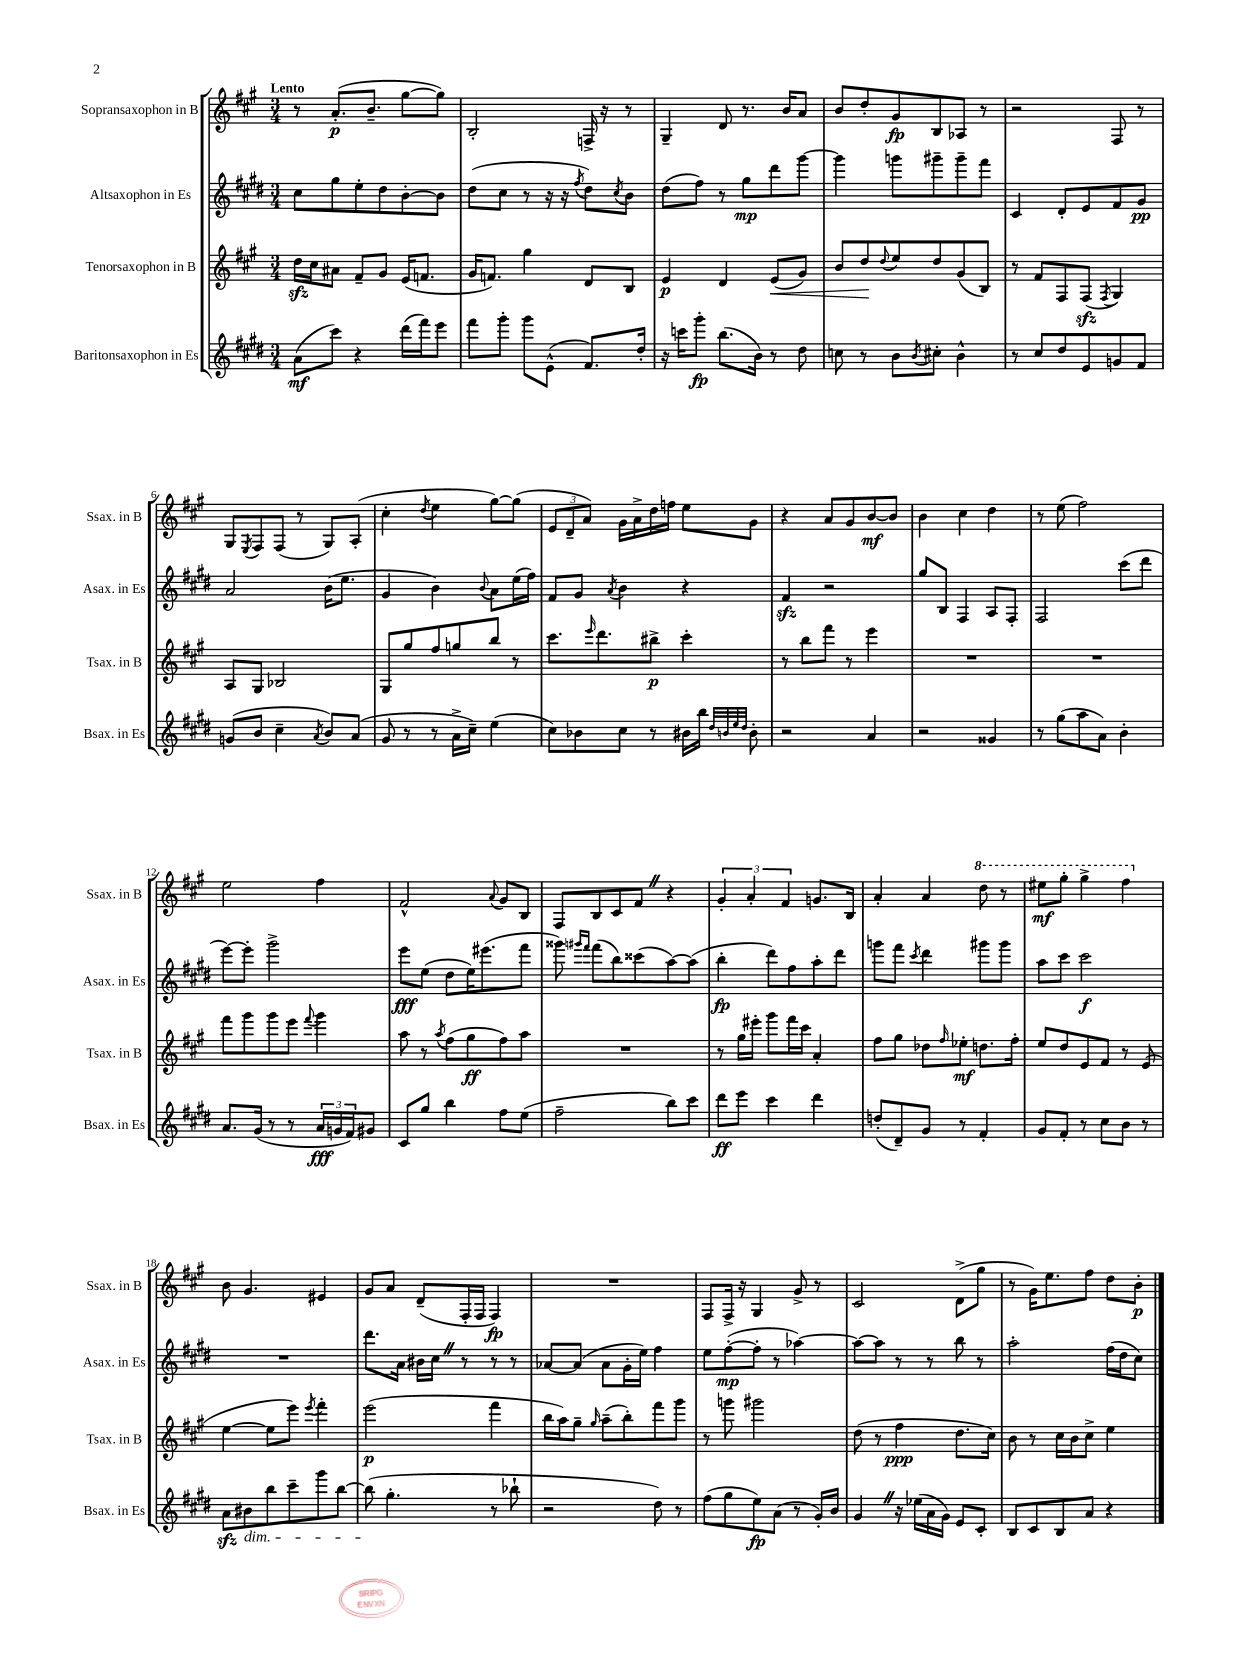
<<
\new StaffGroup <<
\new Staff = "s0" \with { instrumentName = "Sopransaxophon in B" shortInstrumentName = "Ssax. in B" } {
    \clef treble \key a \major \numericTimeSignature \time 3/4 \tempo "Lento"
    r8 a'8.-.\p( b'8.-- gis''8~ gis''8) |
    b2-. f16-> r16 r8 |
    gis4-- d'8 r8. b'16 a'8 |
    b'8 d''8-. gis'8\fp b8 aes8 r8 |
    r2 fis8 r8 |
    gis8 \acciaccatura { e8 } fis8 fis8( r8 gis8) a8-.( |
    cis''4-. \acciaccatura { d''8 } e''4 gis''8~) gis''8( |
    \tuplet 3/2 { e'8 d'8-- a'8) } gis'16 a'16-> d''16 f''16 e''8 gis'8 |
    r4 a'8 gis'8 b'8~\mf b'8 |
    b'4 cis''4 d''4 |
    r8 e''8( fis''2) |
    e''2 fis''4 |
    fis'2-^ \appoggiatura { a'8 } gis'8 b8 |
    fis8 b8 cis'8 fis'8 \once \override BreathingSign.text = \markup { \musicglyph "scripts.caesura.straight" } \breathe r4 |
    \tuplet 3/2 { gis'4-. a'4-. fis'4 } g'8. b16 |
    a'4-. a'4 \ottava #1 d'''8 r8 |
    eis'''8\mf gis'''8-. gis'''4-> fis'''4 \ottava #0 |
    b'8 gis'4. eis'4 |
    gis'8 a'8 d'8--( fis16-. fis16 fis4\fp) |
    R2. |
    fis8 fis16-> r16 gis4 gis'8-> r8 |
    cis'2 d'8->( gis''8 |
    r8 gis'16) e''8. fis''8 d''8 b'8-.\p \bar "|." |
}
\new Staff = "s1" \with { instrumentName = "Altsaxophon in Es" shortInstrumentName = "Asax. in Es" } {
    \clef treble \key e \major \numericTimeSignature \time 3/4
    cis''8 gis''8 e''8-. dis''8 b'8~-. b'8 |
    dis''8( cis''8 r8 r16 r16 \acciaccatura { fis''8 } dis''8) \acciaccatura { cis''8 } b'8 |
    dis''8( fis''8) r8 gis''8\mp dis'''8 gis'''8~ |
    gis'''4 g'''8 gis'''8-- gis'''8-- fis'''8 |
    cis'4 dis'8-. e'8 fis'8 gis'8\pp |
    a'2 b'16( e''8. |
    gis'4 b'4) \appoggiatura { b'8 } a'8 e''16( fis''16) |
    fis'8 gis'8 \acciaccatura { a'8 } b'4 r4 |
    fis'4\sfz r2 |
    gis''8 b8 fis4 a8 fis8-. |
    fis2 cis'''8( dis'''8 |
    e'''8~) e'''8-. gis'''2-> |
    e'''8\fff e''8( dis''8 e''16) eis'''8.( fis'''8 |
    gisis'''8) \grace { gis'''16 fis'''16 } fis'''8( b''8) cisis'''8( a''8~) a''8( |
    b''4-.\fp dis'''8) fis''8 a''8-. dis'''8 |
    g'''8 fis'''8 \acciaccatura { cis'''8 } dis'''4 gis'''8 gis'''8 |
    a''8 cis'''8 cis'''2\f |
    R2. |
    dis'''8. a'16 bis'16 cis''16 \once \override BreathingSign.text = \markup { \musicglyph "scripts.caesura.straight" } \breathe r8 r8 r8 |
    aes'8~ aes'8( aes'8 gis'16-. e''16) fis''4 |
    e''8 fis''8~-.\mp( fis''8-. r8 aes''4~) |
    aes''8~ aes''8 r8 r8 b''8 r8 |
    a''2-. fis''16( dis''16 cis''8) \bar "|." |
}
\new Staff = "s2" \with { instrumentName = "Tenorsaxophon in B" shortInstrumentName = "Tsax. in B" } {
    \clef treble \key a \major \numericTimeSignature \time 3/4
    d''16\sfz cis''16 ais'8 fis'8-- gis'8 e'16( f'8. |
    gis'16 f'8.) gis''4 d'8 b8 |
    e'4\p d'4 e'8\<( gis'8) |
    b'8 d''8\! \appoggiatura { d''8 } e''8 d''8 gis'8( b8) |
    r8 fis'8 fis8 fis8\sfz( \acciaccatura { fis8 } gis4) |
    a8 gis8 bes2 |
    gis8 gis''8 fis''8 g''8 b''8 r8 |
    cis'''8. \grace { e'''16 } d'''8. bis''8->\p cis'''4-. |
    r8 b''8 fis'''8 r8 e'''4 |
    R2. |
    R2. |
    fis'''8 gis'''8 gis'''8 e'''8 \appoggiatura { fis'''8 } gis'''4 |
    a''8 r8 \acciaccatura { a''8 } fis''8( gis''8\ff fis''8) a''8 |
    R2. |
    r8 gis''16 eis'''16-. gis'''8 fis'''16 cis'''16 a'4-. |
    fis''8 gis''8 des''8 \grace { fis''16 } ees''8-.\mf d''8. fis''16-. |
    e''8 d''8 e'8 fis'8 r8 e'8( |
    e''4~ e''8 e'''8) \acciaccatura { e'''8 } fis'''4-. |
    e'''2\p( fis'''4 |
    b''16 a''16) gis''8-- \grace { gis''16 } a''8--( b''8-.) fis'''8 gis'''8 |
    r8 g'''8 gis'''2 |
    d''8( r8 fis''4\ppp d''8. cis''16) |
    b'8 r8 cis''16 b'16 cis''8-> e''4 \bar "|." |
}
\new Staff = "s3" \with { instrumentName = "Baritonsaxophon in Es" shortInstrumentName = "Bsax. in Es" } {
    \clef treble \key e \major \numericTimeSignature \time 3/4
    a'8\mf( cis'''8) r4 dis'''16( fis'''16) e'''8 |
    fis'''8 gis'''8-. gis'''8 e'8-^( fis'8.) dis''16-. |
    r16 c'''16 gis'''8-.\fp b''8.( b'16) r8 dis''8 |
    c''8 r8 b'8 \acciaccatura { b'8 } cis''8-. b'4-^ |
    r8 cis''8 dis''8 e'8 g'8 fis'8 |
    g'8( b'8 cis''4-- \acciaccatura { a'8 } b'8) a'8( |
    gis'8 r8 r8 a'16-> cis''16--) e''4( |
    cis''8) bes'8 cis''8 r8 bis'16 b''16 \grace { dis''32 b'32 e''32 dis''32 } b'8-. |
    r2 a'4 |
    r2 gisis'4 |
    r8 gis''8( a''8 a'8) b'4-. |
    a'8. gis'16( r8 r8 \tuplet 3/2 { a'16\fff g'16 fis'16) } gis'8 |
    cis'8 gis''8 b''4 fis''8 e''8( |
    fis''2-- b''8) cis'''8 |
    dis'''8\ff e'''8 cis'''4 dis'''4 |
    d''8-.( dis'8--) gis'8 r8 fis'4-. |
    gis'8 fis'8-. r8 cis''8 b'8 r8 |
    a'8\sfz bis'8\dim b''8 cis'''8-- gis'''8 b''8~ |
    b''8\!( gis''4.-. r8 bes''8-! |
    r2 dis''8) r8 |
    fis''8( gis''8 e''8\fp) a'8( r8 gis'16-.) b'16 |
    gis'4 \once \override BreathingSign.text = \markup { \musicglyph "scripts.caesura.straight" } \breathe r16 ees''16( a'16 gis'16) e'8 cis'8-. |
    b8 cis'8 b8 a'8 r4 \bar "|." |
}
>>
>>
